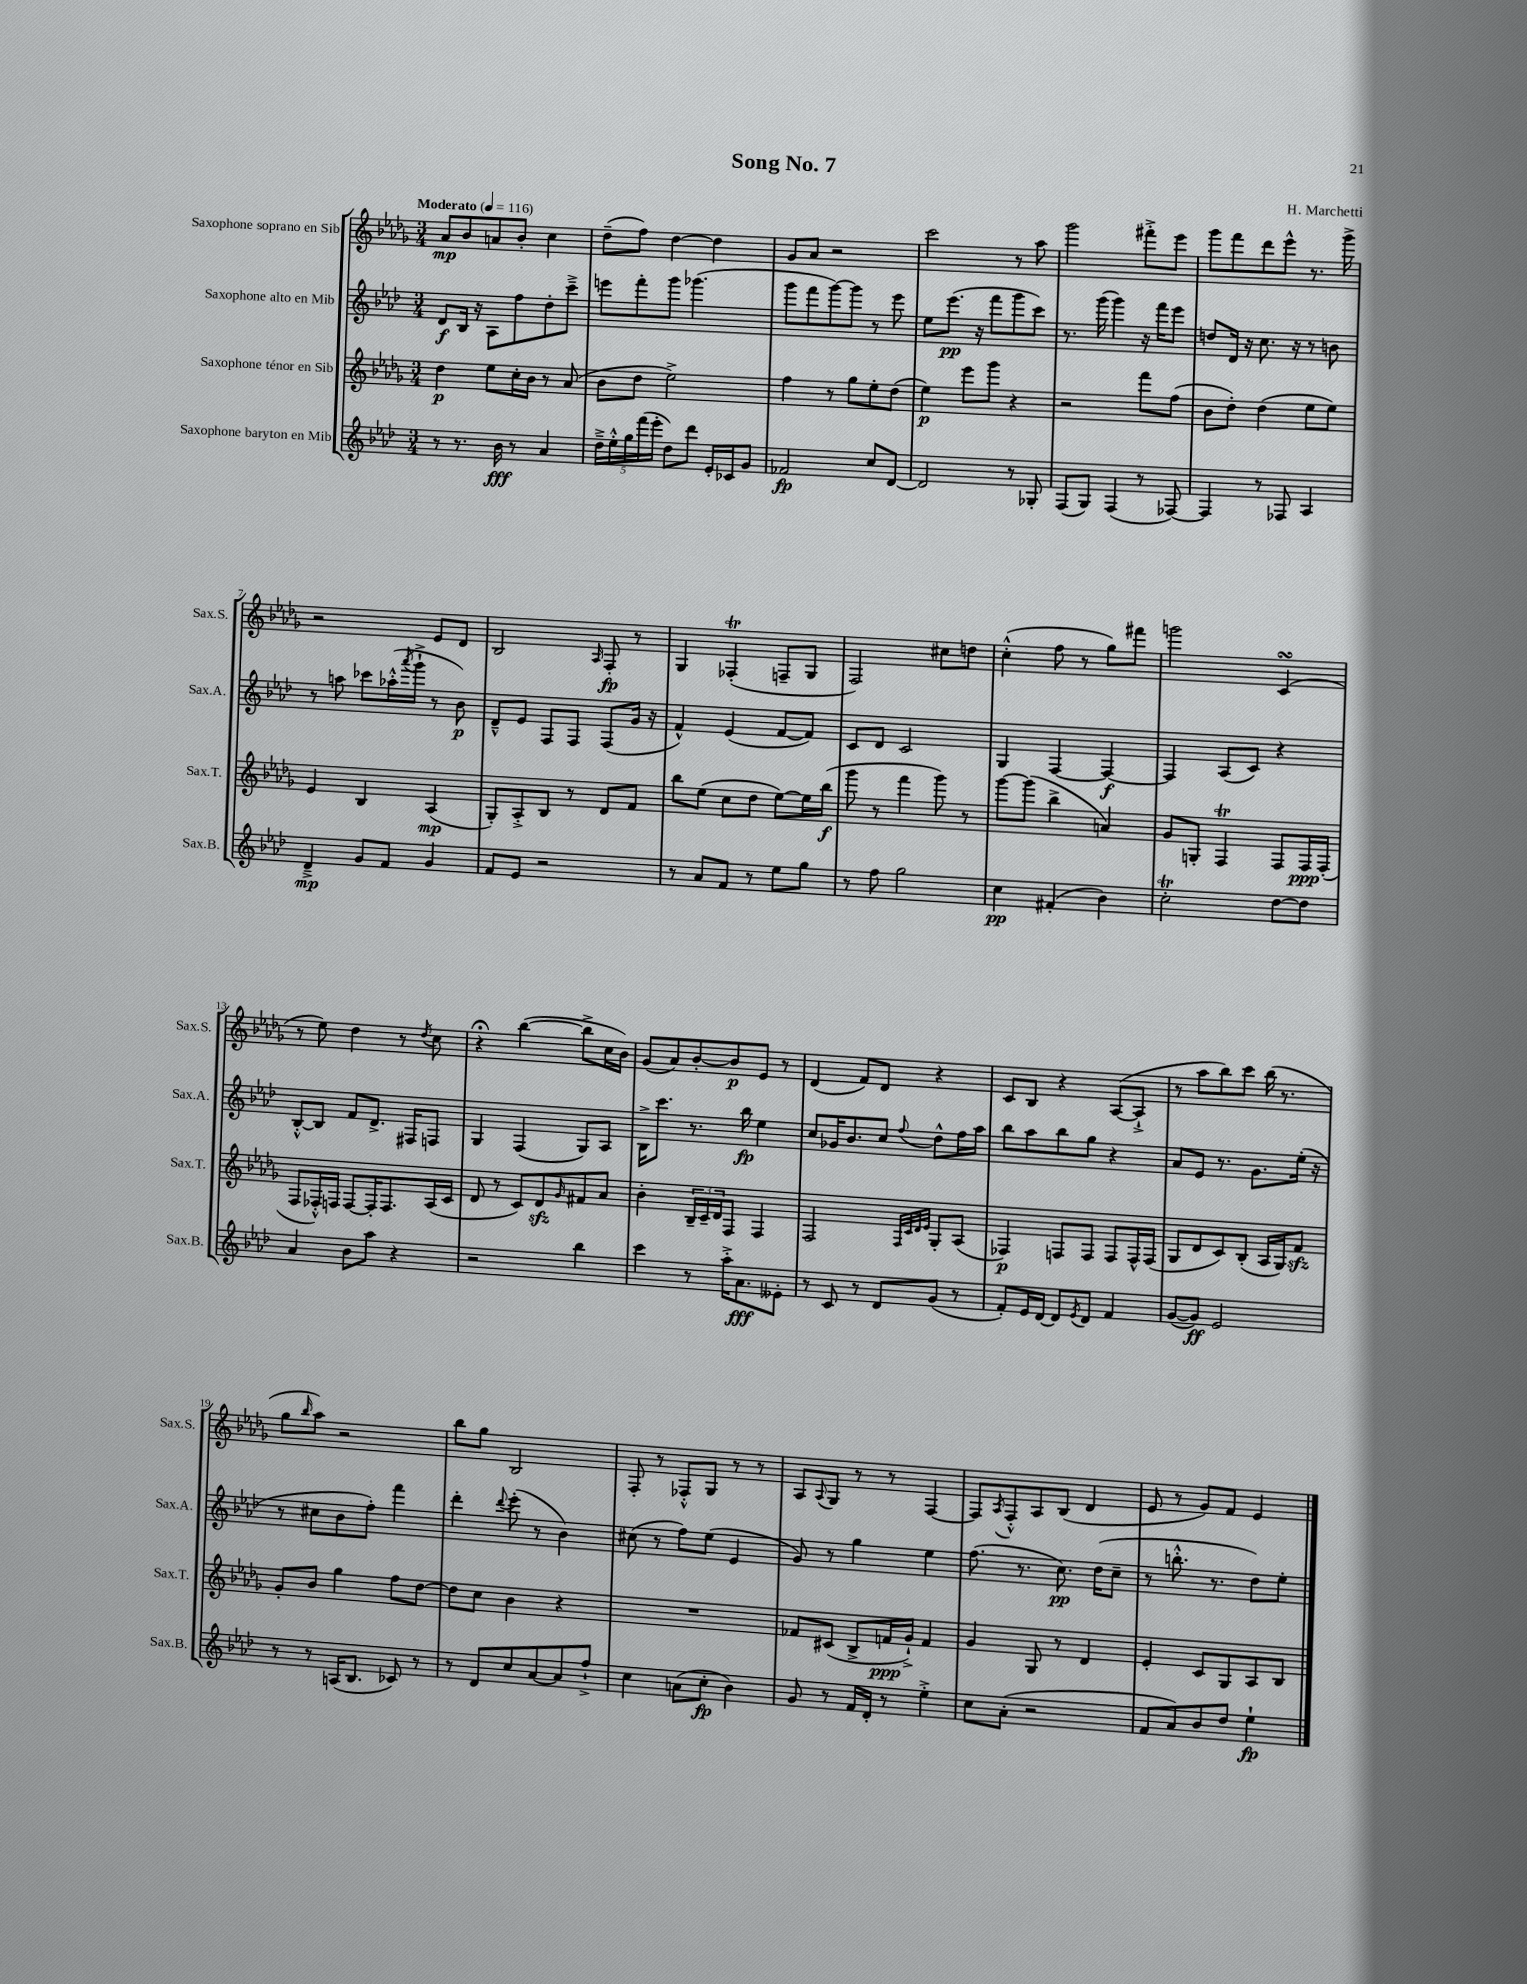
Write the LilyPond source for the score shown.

\header { title = "Song No. 7" composer = "H. Marchetti" }
<<
\new StaffGroup <<
\new Staff = "s0" \with { instrumentName = "Saxophone soprano en Sib" shortInstrumentName = "Sax.S." } {
    \clef treble \key des \major \numericTimeSignature \time 3/4 \tempo "Moderato" 4 = 116
    aes'8\mp bes'8 a'8 bes'8-. c''4 |
    des''8--( f''8) des''4~ des''4 |
    ges'8 aes'8 r2 |
    c'''2 r8 aes''8 |
    ges'''2 fis'''8-.-> ees'''8 |
    ges'''8 f'''8 des'''8 ees'''8-^ r8. ges'''16-> |
    r2 ees'8 des'8 |
    bes2 \grace { aes16 } f8-.\fp r8 |
    ges4 fes4-.\trill( f8-- ges8 |
    f2) cis''8 d''8 |
    c''4-.-^( f''8 r8 ges''8) fis'''8 |
    g'''2 c'4\turn( |
    r8 ees''8) des''4 r8 \acciaccatura { des''8 } c''8 |
    r4\fermata bes''4~( bes''8-> c''16 bes'16) |
    ges'8( aes'8) bes'8~-. bes'8\p ees'8 r8 |
    des'4( f'8) des'8 r4 |
    c'8 bes8 r4 aes8~( aes8-!-> |
    r8 aes''8 bes''8) c'''8 bes''16( r8. |
    ges''8 \grace { bes''16 } aes''8) r2 |
    bes''8 ges''8 bes2 |
    f8-. r8 fes8-.-^ ges8 r8 r8 |
    aes8 \appoggiatura { aes8 } ges8 r8 r8 f4~ |
    f8 \acciaccatura { aes8 } f8-.-^ aes8 bes8( des'4 |
    ees'8 r8 ges'8) f'8 ees'4 \bar "|." |
}
\new Staff = "s1" \with { instrumentName = "Saxophone alto en Mib" shortInstrumentName = "Sax.A." } {
    \clef treble \key aes \major \numericTimeSignature \time 3/4
    des'8\f bes16 r16 aes8 f''8 des''8-. c'''8---> |
    e'''8 f'''8-. g'''8 ges'''4.( |
    g'''8 f'''8 g'''8~) g'''8 r8 ees'''8 |
    ees''8 ees'''8.\pp( r16 f'''8 g'''8 c'''8) |
    r8. g'''16( g'''4) r16 f'''16 ees'''8 |
    d''8 des'16 r16 c''8. r16 r8 b'8 |
    r8 a''8 ces'''8 aes''16-.-^( \acciaccatura { aes'''8 } g'''16-!-> r8 bes'8\p) |
    des'8---^ ees'8 f8 f8 f8( g'16 r16 |
    f'4-^) ees'4( f'8~ f'8) |
    c'8 des'8 c'2 |
    g4 f4~ f4~\f |
    f4 aes8( c'8) r4 |
    bes8~-.-^ bes8 f'8 des'8.-> fis16 f8 |
    g4 f4( g8) aes8 |
    bes16-> c'''8. r8. bes''16\fp ees''4 |
    c''8 ges'16 bes'8. c''8 \appoggiatura { f''8 } des''8-^ f''16 aes''16 |
    bes''8 aes''8 bes''8 g''8 r4 |
    aes'8 ees'8 r8. g'8. ees''16-.( r16 |
    r8 cis''8 bes'8 f''8-.) f'''4 |
    des'''4-. \appoggiatura { des'''8 } ees'''8-.( r8 bes'4) |
    cis''8( r8 f''8) ees''8( ees'4 |
    g'8) r8 g''4 ees''4 |
    f''8.( r8. c''8.\pp) des''16( c''8-- |
    r8 b''8.-.-^ r8. des''8) ees''8-. \bar "|." |
}
\new Staff = "s2" \with { instrumentName = "Saxophone ténor en Sib" shortInstrumentName = "Sax.T." } {
    \clef treble \key des \major \numericTimeSignature \time 3/4
    des''4\p ees''8 c''16-. bes'16 r8 aes'8( |
    bes'8 des''8 ees''2->) |
    f''4 r8 ges''8 ees''8-. des''8( |
    ees''4\p) ees'''8 ges'''8 r4 |
    r2 f'''8 f''8( |
    bes'8 des''8-.) des''4( ees''8 ees''8) |
    ees'4 bes4 aes4\mp( |
    ges8-.) aes8-.-> bes8 r8 des'8 f'8 |
    bes''8 ees''8( c''8 des''8 ees''8~) ees''16 bes''16\f( |
    ges'''8 r8 f'''4 ges'''8) r8 |
    ges'''8~ ges'''8( bes''4-> a'4) |
    ges'8 g8-. f4\trill f8 f16\ppp f16-.( |
    f8 fes16-.-^) f16 f8~ f16-. f8. aes16( c'16 |
    des'8 r8 c'8) des'8\sfz \grace { ges'16 } fis'8 aes'8 |
    bes'4-. \tuplet 3/2 { bes16-- c'16-- des'16 } f8 f4 |
    f2 \grace { f32 c'32 des'32 ees'32 } ges8-. aes8( |
    fes4\p) f8 f8 f8 f16-^ f16( |
    ges8 des'8 c'8) bes8-.( aes16 ges16) f'8\sfz |
    ges'8-. bes'8 ges''4 f''8 des''8~ |
    des''8 c''8 bes'4 r4 |
    R2. |
    fes'8 cis'8( bes8-> f'16\ppp ges'16-!->) f'4 |
    ges'4 ges8 r8 des'4 |
    ees'4-. c'8 ges8 aes8 bes8 \bar "|." |
}
\new Staff = "s3" \with { instrumentName = "Saxophone baryton en Mib" shortInstrumentName = "Sax.B." } {
    \clef treble \key aes \major \numericTimeSignature \time 3/4
    r8 r8. bes'16\fff r8 aes'4 |
    \tuplet 5/4 { des''16---> ees''16-.-^ g''16 f'''16( ees'''16-. } des''8) des'''8 ees'16-. ces'16 g'8 |
    fes'2\fp c''8 des'8~ |
    des'2 r8 ges8-. |
    f8( g8) f4( r8 fes8~) |
    fes4 r8 fes8 aes4 |
    des'4--->\mp g'8 f'8 g'4 |
    f'8 ees'8 r2 |
    r8 aes'8 f'8 r8 ees''8 g''8 |
    r8 f''8 g''2 |
    c''4\pp fis'4-.( bes'4) |
    c''2-.\trill des''8~ des''8 |
    aes'4 bes'8 aes''8 r4 |
    r2 bes''4 |
    c'''4 r8 aes''16-.-> aes'8.\fff eeses'8-. |
    r8 c'8 r8 des'8 g'8( r8 |
    f'8-.) ees'16 des'16~ des'8 \acciaccatura { ees'8 } des'8 f'4 |
    g'8~( g'8\ff) ees'2 |
    r8 r8 a16( bes8. ces'8) r8 |
    r8 des'8 c''8 aes'8~ aes'8 f''8-!-> |
    c''4 a'8( c''8-.\fp bes'4) |
    g'8 r8 f'16 des'16-. r8 ees''4-.-> |
    c''8 aes'8-.( r2 |
    f'8 aes'8) bes'8 des''8 ees''4-!\fp \bar "|." |
}
>>
>>
